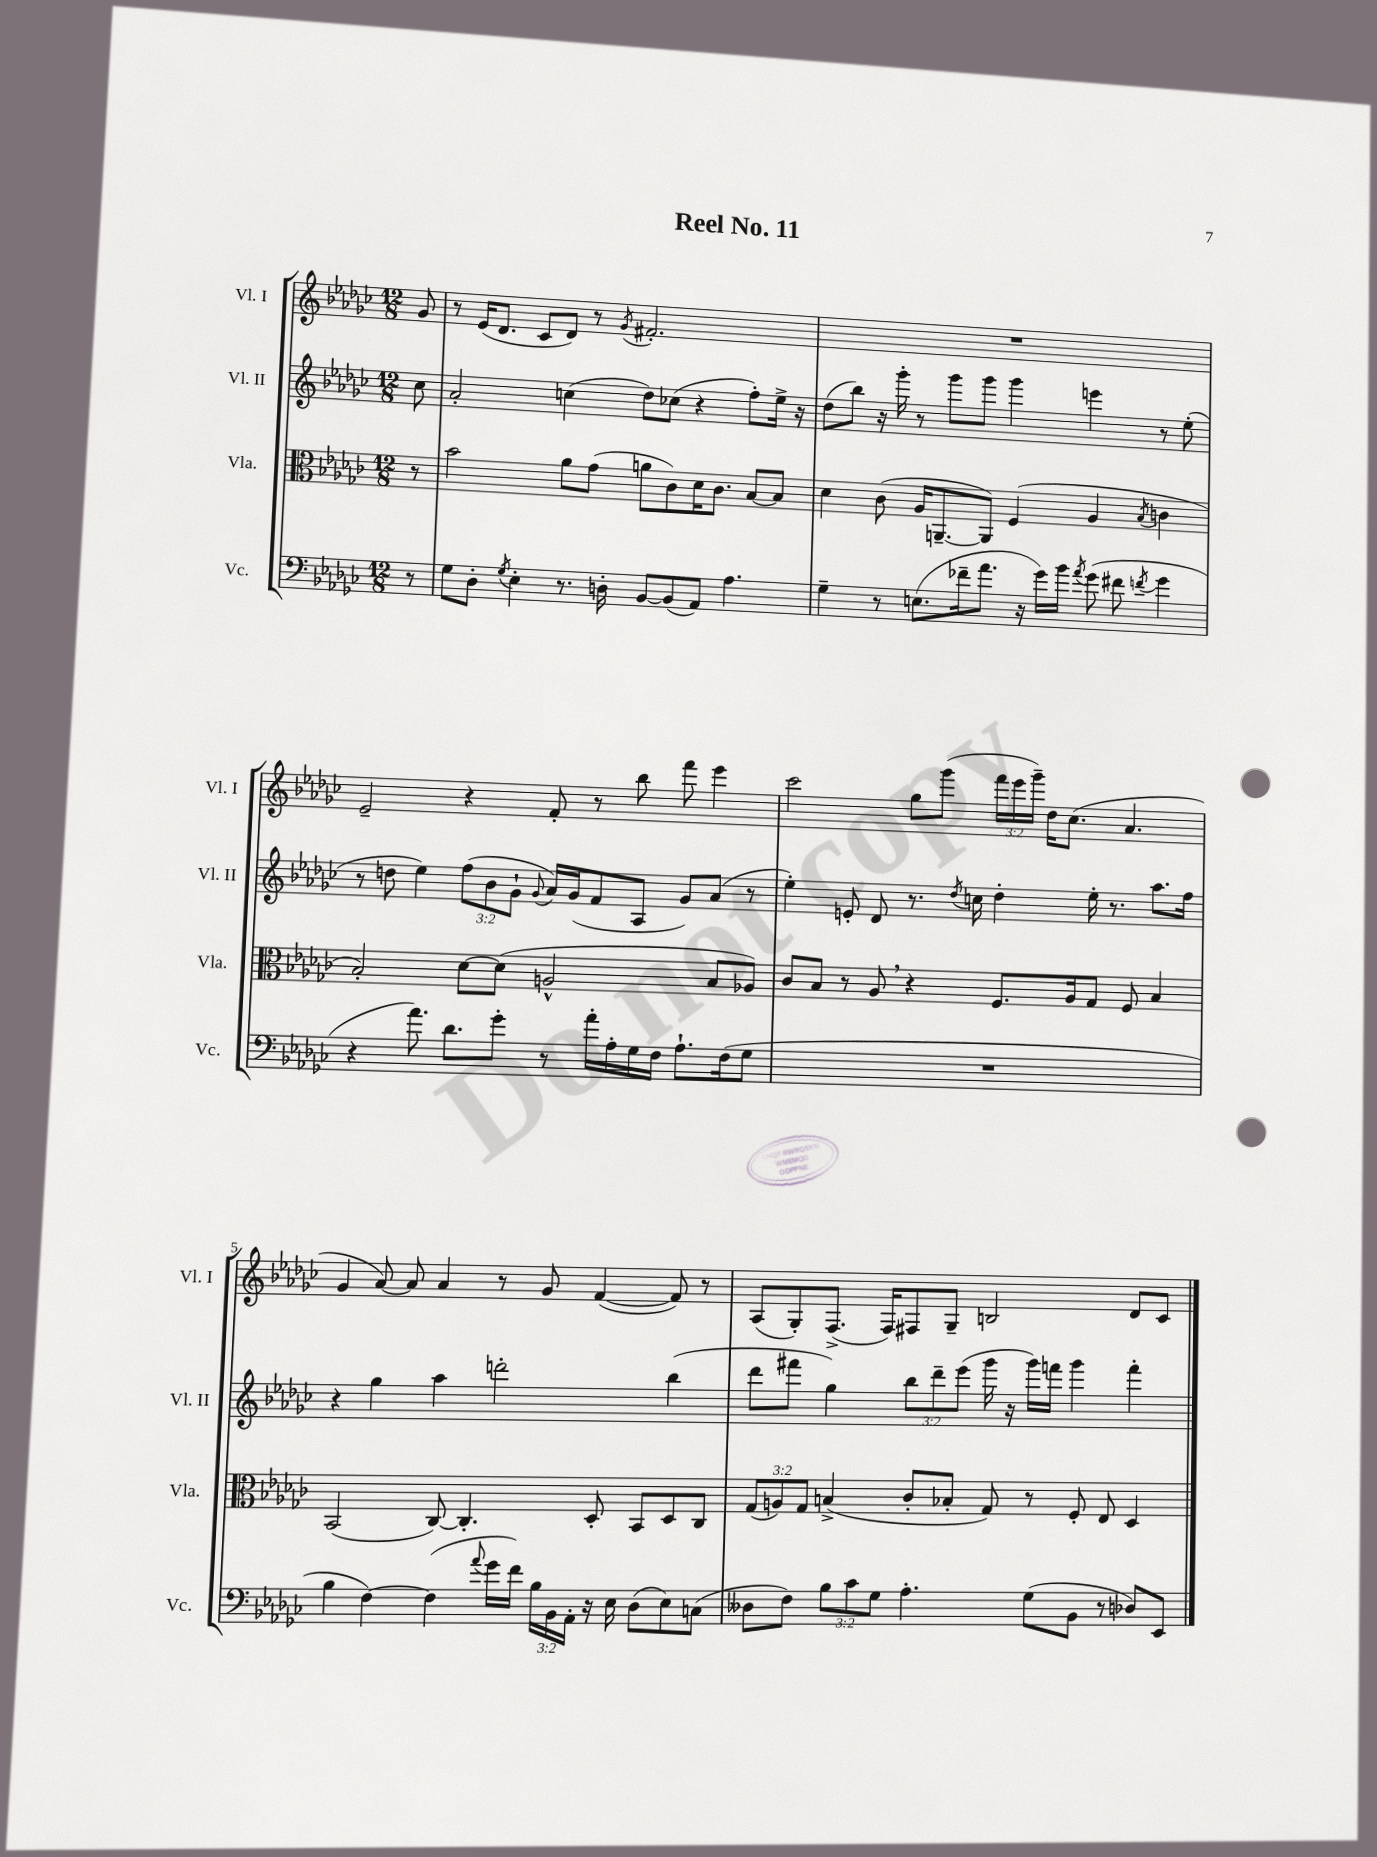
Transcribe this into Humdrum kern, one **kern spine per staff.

**kern	**kern	**kern	**kern
*part4	*part3	*part2	*part1
*staff4	*staff3	*staff2	*staff1
*I"Vc.	*I"Vla.	*I"Vl. II	*I"Vl. I
*I'Vc.	*I'Vla.	*I'Vl. II	*I'Vl. I
*clefF4	*clefC3	*clefG2	*clefG2
*k[b-e-a-d-g-c-]	*k[b-e-a-d-g-c-]	*k[b-e-a-d-g-c-]	*k[b-e-a-d-g-c-]
*M12/8	*M12/8	*M12/8	*M12/8
=	=	=	=
8r	8r	8cc-\	8g-/
=1	=1	=1	=1
8G-\L	2b-\	2a-'/	8r
8D-'\J	.	.	(16e-/KL
.	.	.	8.d-/J
8qG-/	.	.	.
4E-'\	.	.	.
.	.	.	8c-/L
8.r	8a-\L	(4ccn\	8d-/J)
.	(8g-\J	.	8r
16Dn'\	.	.	.
.	.	.	8qg-/
[8BB-/L	8an\L	8dd-\L)	2.f#X'/
(8BB-/]	8c-\)	(8cc-X\J	.
8AA-/J)	16d-\K	4r	.
.	8.c-\J	.	.
4.A-\	.	.	.
.	[8B-/L	8ff'\L)	.
.	8B-/J]	16ee-^\Jk	.
.	.	16r	.
=2	=2	=2	=2
4G-~\	4d-\	(8dd-\L	1.r
.	.	8bb-\J)	.
8r	(8c-\	16r	.
.	.	16ggg-'\	.
(8.En\L	16A-/KL	8r	.
.	[8.AAn~/	.	.
.	.	8ggg-\L	.
16f-X~\k	.	.	.
8.a-\J	8AA/J])	8ggg-\J	.
.	(4F/	4ggg-\	.
16r	.	.	.
16g-\LL)	.	.	.
16b-\JJ	.	.	.
8qa-/	.	.	.
(8g-\	4A-/	4eeen\	.
8f#X\	.	.	.
8qfn/	8qB-/	.	.
4g-\	4cn\	8r	.
.	.	(8ee-'\	.
!!LO:LB:g=z
=3	=3	=3	=3
4r	2B-'/)	8r	2e-~/
.	.	8ddn\	.
8.a-\)	.	4ee-\)	.
8.d-\L	.	.	.
.	[8d-\L	(12ff\L	4r
.	.	12b-\	.
8g-'\J	(8d-\J]	.	.
.	.	12g-`\J	.
.	.	8qqg-/	.
8r	2An^^/	16a-/LL)	8f'/
.	.	(16g-/J	.
16a-'\LL	.	8f/	8r
16A-'\	.	.	.
16G-\	.	8A-/J	8bb-\
16F\JJ	.	.	.
8.A-`\L	.	8g-/L)	8fff\
.	8B-/L	(8a-/J	4eee-\
(16F\k	.	.	.
8G-\J	8A-X/J)	8r	.
=4	=4	=4	=4
1.r	8c-/L	4ee-'\)	2ccc-\
.	8B-/J	.	.
.	8r	8en'/	.
.	8A-,/	8d-/	.
.	4r	8.r	8gg-\L
.	.	.	(8ggg-\J
.	.	8qdd-/	.
.	.	16ccn\	.
.	8.F/L	4dd-'\	24fff\LL
.	.	.	24eee-\
.	.	.	24ggg-~\JJ)
.	.	.	16dd-\KL
.	16A-/k	.	(8.cc-\J
.	8G-/J	16ee-'\	.
.	.	8.r	.
.	8F/	.	4.a-/
.	4B-/	8.aa-\L	.
.	.	16ff\Jk	.
!!LO:LB:g=z
=5	=5	=5	=5
4B-\	(2BB-/	4r	4g-/
[4F\)	.	4gg-\	[8a-/)
.	.	.	8a-/]
(4F\]	[8C-/)	4aa-\	4a-/
.	4.C-'/]	.	.
8qqa-/	.	.	.
16g-\LL	.	2dddn'\	8r
16f\JJ)	.	.	.
24B-\LL	.	.	8g-/
24BB-\	.	.	.
24AA-'\JJ	.	.	.
16r	8D-'/	.	([4f/
16E-\	.	.	.
(8D-\L	8BB-/L	.	.
8E-\)	8D-/	(4bb-\	8f/])
(8Cn\J	8C-/J	.	8r
=6	=6	=6	=6
8D--X\L	(12G-/L	8ddd-\L	(8A-/L
.	12An/)	.	.
8F\J)	.	8fff#X\J	8G-'/)
.	12G-/J	.	.
12B-\L	(4Bn^/	4gg-\)	(8.F^/J
12c-\	.	.	.
12G-\J	.	.	.
.	.	.	16F/KL)
4.A-'\	8c-'/L	12bb-\L	8F#X/
.	.	12ddd-~\	.
.	8B-X'/J	.	8G-~/J
.	.	(12eee-\J	.
.	8G-/)	16ggg-\	2Bn/
.	.	16r	.
(8G-\L	8r	16ggg-\LL)	.
.	.	16fffn\JJ	.
8BB-\J	8F'/	4ggg-\	.
8r	8E-/	.	.
8D-X/L)	4D-/	4fff'\	8d-/L
8EE-/J	.	.	8c-/J
==	==	==	==
*-	*-	*-	*-
